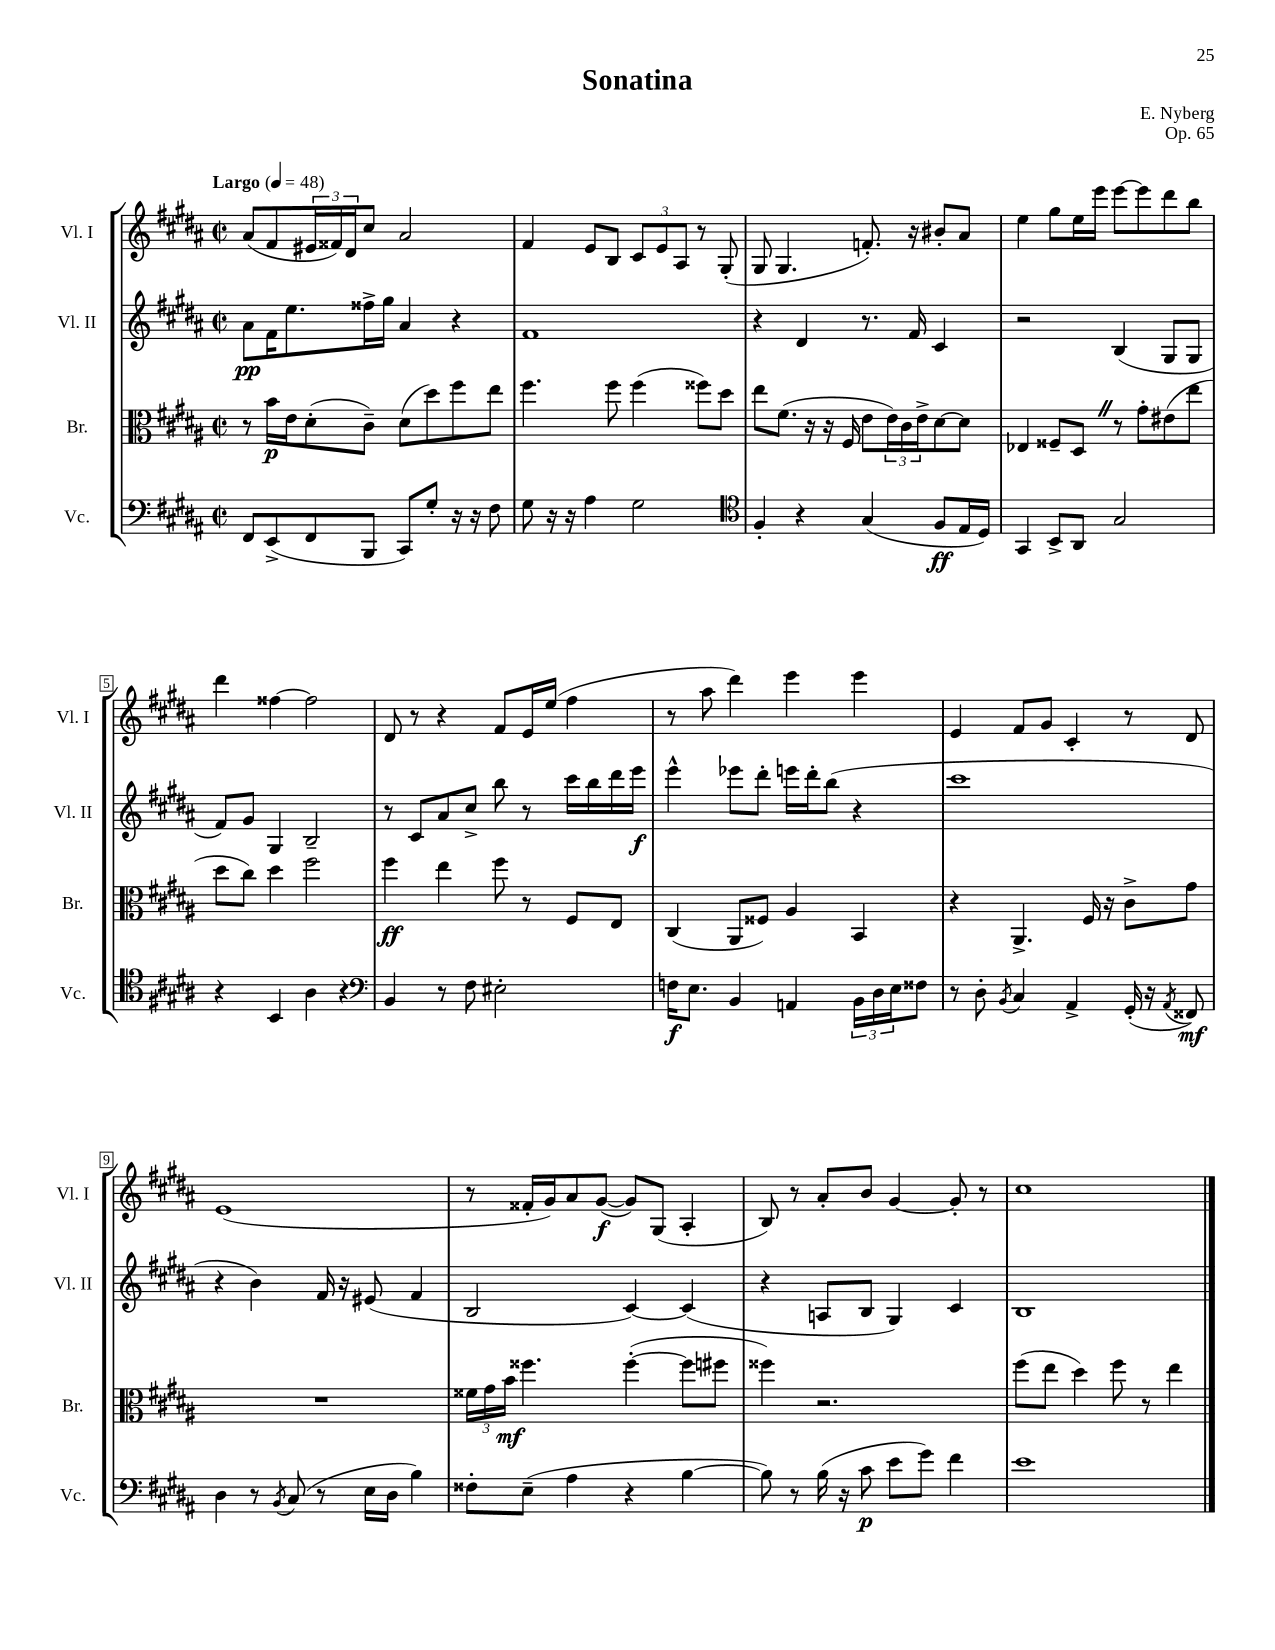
\header { title = "Sonatina" composer = "E. Nyberg" opus = "Op. 65" }
<<
\new StaffGroup <<
\new Staff = "s0" \with { instrumentName = "Vl. I" shortInstrumentName = "Vl. I" } {
    \clef treble \key b \major \defaultTimeSignature \time 2/2 \tempo "Largo" 4 = 48
    ais'8( fis'8 \tuplet 3/2 { eis'16 fisis'16) dis'16 } cis''8 ais'2 |
    fis'4 e'8 b8 \tuplet 3/2 { cis'8 e'8 ais8 } r8 gis8-.( |
    gis8 gis4. f'8.-.) r16 bis'8-. ais'8 |
    e''4 gis''8 e''16 e'''16 e'''8~ e'''8 dis'''8 b''8 |
    dis'''4 fisis''4~ fisis''2 |
    dis'8 r8 r4 fis'8 e'16 e''16( fis''4 |
    r8 ais''8 dis'''4) e'''4 e'''4 |
    e'4 fis'8 gis'8 cis'4-. r8 dis'8 |
    e'1( |
    r8 fisis'16-. gis'16) ais'8 gis'8~\f( gis'8) gis8( ais4-. |
    b8) r8 ais'8-. b'8 gis'4~ gis'8-. r8 |
    cis''1 \bar "|." |
}
\new Staff = "s1" \with { instrumentName = "Vl. II" shortInstrumentName = "Vl. II" } {
    \clef treble \key b \major \defaultTimeSignature \time 2/2
    ais'8\pp fis'16 e''8. fisis''16-> gis''16 ais'4 r4 |
    fis'1 |
    r4 dis'4 r8. fis'16 cis'4 |
    r2 b4( gis8 gis8 |
    fis'8) gis'8 gis4 b2-- |
    r8 cis'8 ais'8 cis''8-> b''8 r8 cis'''16 b''16 dis'''16 e'''16\f |
    e'''4-^ ees'''8 dis'''8-. e'''16 dis'''16-. b''8( r4 |
    cis'''1 |
    r4 b'4) fis'16 r16 eis'8( fis'4 |
    b2 cis'4~) cis'4( |
    r4 a8 b8 gis4) cis'4 |
    b1 \bar "|." |
}
\new Staff = "s2" \with { instrumentName = "Br." shortInstrumentName = "Br." } {
    \clef alto \key b \major \defaultTimeSignature \time 2/2
    r8 b'16\p e'16 dis'8-.( cis'8--) dis'8( dis''8) fis''8 e''8 |
    fis''4. fis''8 fis''4( fisis''8) dis''8 |
    e''8 fis'8.( r16 r16 fis16 e'8 \tuplet 3/2 { e'16) cis'16 e'16-> } dis'8~ dis'8 |
    ees4 fisis8-- dis8 \once \override BreathingSign.text = \markup { \musicglyph "scripts.caesura.straight" } \breathe r8 gis'8-. eis'8( e''8 |
    dis''8 cis''8) dis''4 fis''2 |
    fis''4\ff e''4 fis''8 r8 fis8 e8 |
    cis4( ais,8 fisis8) ais4 b,4 |
    r4 ais,4.-> fis16 r16 cis'8-> gis'8 |
    R1 |
    \tuplet 3/2 { fisis'16 gis'16 b'16\mf } fisis''4. fisis''4~-.( fisis''8 fis''8 |
    fisis''4) r2. |
    fis''8( e''8 dis''4) fis''8 r8 e''4 \bar "|." |
}
\new Staff = "s3" \with { instrumentName = "Vc." shortInstrumentName = "Vc." } {
    \clef bass \key b \major \defaultTimeSignature \time 2/2
    fis,8 e,8->( fis,8 b,,8 cis,8) gis8-. r16 r16 fis8 |
    gis8 r16 r16 ais4 gis2 |
    \clef tenor fis4-. r4 gis4( fis8\ff e16 dis16) |
    gis,4 b,8-> ais,8 gis2 |
    r4 b,4 ais4 r4 |
    \clef bass b,4 r8 fis8 eis2-. |
    f16\f e8. b,4 a,4 \tuplet 3/2 { b,16 dis16 e16 } fisis8 |
    r8 dis8-. \acciaccatura { b,8 } cis4 ais,4-> gis,16-.( r16 \acciaccatura { ais,8 } fisis,8\mf) |
    dis4 r8 \acciaccatura { b,8 } cis8( r8 e16 dis16 b4) |
    fisis8-. e8--( ais4 r4 b4~ |
    b8) r8 b16( r16 cis'8\p e'8 gis'8) fis'4 |
    e'1 \bar "|." |
}
>>
>>
\layout { \context { \Score \override BarNumber.stencil = #(make-stencil-boxer 0.1 0.3 ly:text-interface::print) } }
